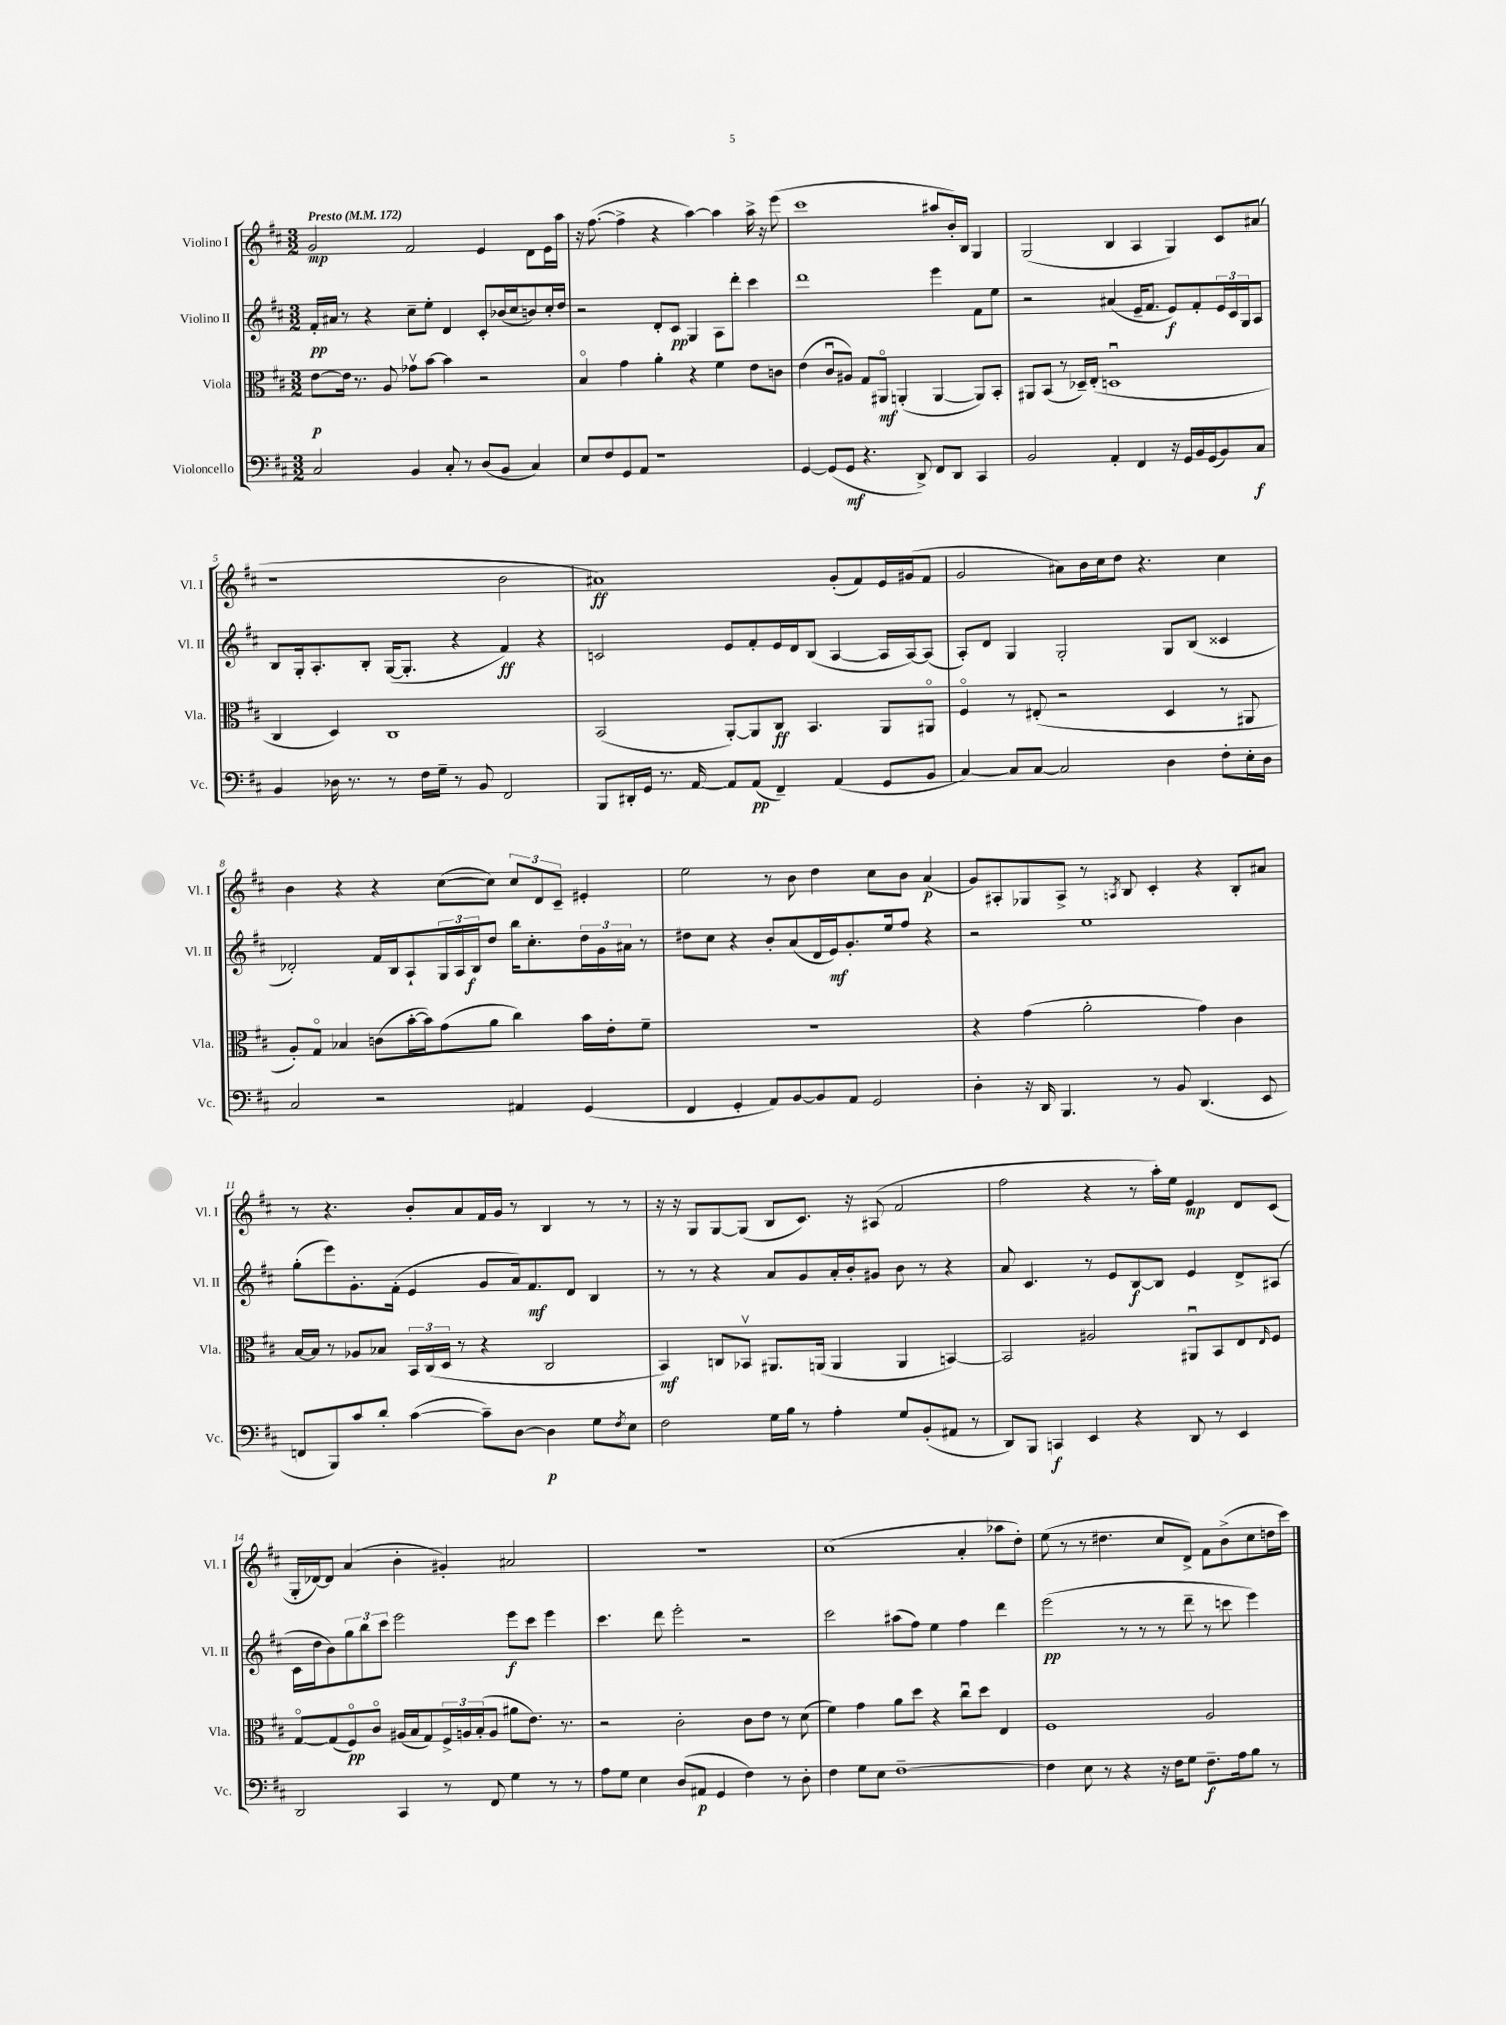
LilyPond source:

<<
\new StaffGroup <<
\new Staff = "s0" \with { instrumentName = "Violino I" shortInstrumentName = "Vl. I" } {
    \clef treble \key d \major \numericTimeSignature \time 3/2 \tempo "Presto" 4 = 172
    g'2\mp fis'2 e'4 d'8 e'16 a''16 |
    r16 fis''8.~( fis''4-> r4 a''4~) a''4 a''16-> r16 e'''8( |
    cis'''1 ais''8 b'16-.) b16 g4 |
    g2( b4 a4 g4) cis'8 ais'8( |
    r1 b'2 |
    ais'1\ff) g'8-.( fis'8) e'16 gis'16( fis'8 |
    g'2 ais'8) b'16 cis''16 d''8 r4. cis''4 |
    b'4 r4 r4 cis''8~( cis''8) \tuplet 3/2 { cis''8 d'8 cis'8-- } eis'4-. |
    e''2 r8 b'8 d''4 cis''8 b'8 a'4\p( |
    g'8) ais8-. ges8 ais8-> r8 \acciaccatura { a8 } b8 cis'4-. r4 b8-. ais'8 |
    r8 r4. b'8-. a'8 fis'16 g'16 r8 b4 r8 r8 |
    r16 r16 g8 g8~ g8( b8 cis'8.) r16 ais8( fis'2 |
    fis''2 r4 r8 a''16-.) e''16 e'4\mp d'8 cis'8( |
    g16-. des'16~) des'8 a'4( b'4-. gis'4-.) ais'2 |
    R1. |
    cis''1( a'4-. aes''8 d''8-.) |
    e''8( r8 r8 dis''4. cis''8 d'8->) fis'8 b'8->( cis''8 d''16 cis'''16) \bar "|." |
}
\new Staff = "s1" \with { instrumentName = "Violino II" shortInstrumentName = "Vl. II" } {
    \clef treble \key d \major \numericTimeSignature \time 3/2
    fis'16-.\pp ais'16 r8 r4 cis''8-- e''8-. d'4 cis'8-. bes'16( cis''16 b'8) cis''16-. d''16 |
    r2 d'8-. cis'8\pp g4 a8 d'''8-. cis'''4 |
    d'''1 e'''4 fis'8 e''8 |
    r2 ais'4( e'16-- fis'8. e'8\f) fis'8-. \tuplet 3/2 { e'16 cis'16 g16 } a8 |
    b8 g16-. a8.-. b8-. g16~( g8.-. r4 fis'4\ff) r4 |
    c'2 e'8 fis'8-. e'16 d'16 b8( a4~ a16 a16~) a8( |
    a8-.) d'8 g4 g2-. g8 b8( cisis'4 |
    des'2-.) fis'16 b16 a8-! \tuplet 3/2 { g16 a16 b16\f } d''8 b''16 cis''8.-. \tuplet 3/2 { d''16 g'16 ais'16 } r8 |
    dis''8 cis''8 r4 b'8-. a'8( d'16 e'16\mf) g'8.-. e''16 fis''8 r4 |
    r2 e''1 |
    g''8-.( e'''8) g'8.-. fis'16-.( e'4 g'8 a'16) fis'8.\mf d'8 b4 |
    r8 r8 r4 a'8 g'8 a'16-. b'16-. gis'8 b'8 r8 r4 |
    a'8 cis'4. r8 e'8 b8~\f b8 e'4 d'8-> ais8( |
    cis'16 d''16 b'8) \tuplet 3/2 { g''8 b''8 cis'''8 } e'''2 e'''8\f cis'''8 e'''4 |
    cis'''4. d'''8 e'''2-. r2 |
    cis'''2 ais''8( fis''8) e''4 fis''4 d'''4 |
    e'''2\pp( r8 r8 r8 d'''8-- r8 c'''8 e'''4) \bar "|." |
}
\new Staff = "s2" \with { instrumentName = "Viola" shortInstrumentName = "Vla." } {
    \clef alto \key d \major \numericTimeSignature \time 3/2
    e'8~\p e'16 r8. a8 ges'8\upbow b'8~ b'4 r2 |
    b4\flageolet g'4 a'4-. r4 fis'4 e'8 c'8 |
    e'4( cis'8\downbow ais8) g8 ais,8\flageolet\mf a,4-.( a,4~ a,8) b,8-. |
    ais,8 b,8( r8 des16--) e16-.( d1\downbow |
    cis4 d4) cis1 |
    b,2( a,8~-.) a,8 cis8\ff b,4. a,8 ais,8\flageolet |
    fis4\flageolet r8 eis8-.( r2 d4 r8 ais,8 |
    a8-.) g8\flageolet bes4 c'8( b'16~-. b'16) g'8( a'8 cis''4) b'16 e'16-. fis'8-- |
    R1. |
    r4 g'4( a'2-. g'4) cis'4 |
    b16~ b16 r8 aes8 bes8 \tuplet 3/2 { b,16 cis16( d16 } r8 r4 cis2 |
    b,4\mf) c8 bes,8\upbow ais,8. a,16( a,4 a,4 b,4~) |
    b,2 ais2 ais,8\downbow b,8 e8 \grace { e16 } fis8 |
    g8~\flageolet g8( fis8\flageolet\pp) cis'8\flageolet ais16( b16 g8) \tuplet 3/2 { fis16-> a16 b16-.( } a8 ais'8 e'8.) r8. |
    r2 cis'2-. cis'8 e'8 r8 d'8( |
    fis'4) g'4 a'8 d''8 r4 cis''8\downbow d''8 e4 |
    fis1 a2 \bar "|." |
}
\new Staff = "s3" \with { instrumentName = "Violoncello" shortInstrumentName = "Vc." } {
    \clef bass \key d \major \numericTimeSignature \time 3/2
    cis2 b,4 cis8-. r8 d8( b,8 cis4) |
    e8 fis8 g,8 a,8 r1 |
    g,4~ g,8( g,8\mf r4. d,8->) fis,8 d,8 cis,4 |
    b,2 a,4-. fis,4 r16 g,16 b,16 g,16( b,8) cis8\f |
    b,4 des16 r8. r8 fis16 g16-- r8 b,8 fis,2 |
    b,,8 dis,16-. g,16 r8. a,16~ a,8 a,8\pp( fis,4--) a,4( g,8 b,8 |
    cis4~) cis8 cis8~ cis2 d4 fis8-. e16-. d16 |
    cis2 r2 ais,4 g,4( |
    fis,4 g,4-. a,8) b,8~ b,8 a,8 g,2 |
    d4-. r16 d,16 b,,4. r8 b,8 d,4.( e,8 |
    f,8 b,,8) cis'8 d'8-. cis'4~( cis'8--) d8~ d4\p g8 \acciaccatura { fis8 } e8 |
    fis2 g16 b16 r8 a4-. g8 b,8-.( ais,8 r8 |
    d,8) b,,8 c,4\f e,4 r4 d,8 r8 e,4 |
    d,2 cis,4 r8 fis,8 g4 r8 r8 |
    a8 g8 e4 d8( ais,8\p g,4 fis4) r8 d8-. |
    fis4 g8 e8 fis1~-- |
    fis4 e8 r8 r4 r16 fis16 g8 fis8.--\f a16 b8 r8 \bar "|." |
}
>>
>>
